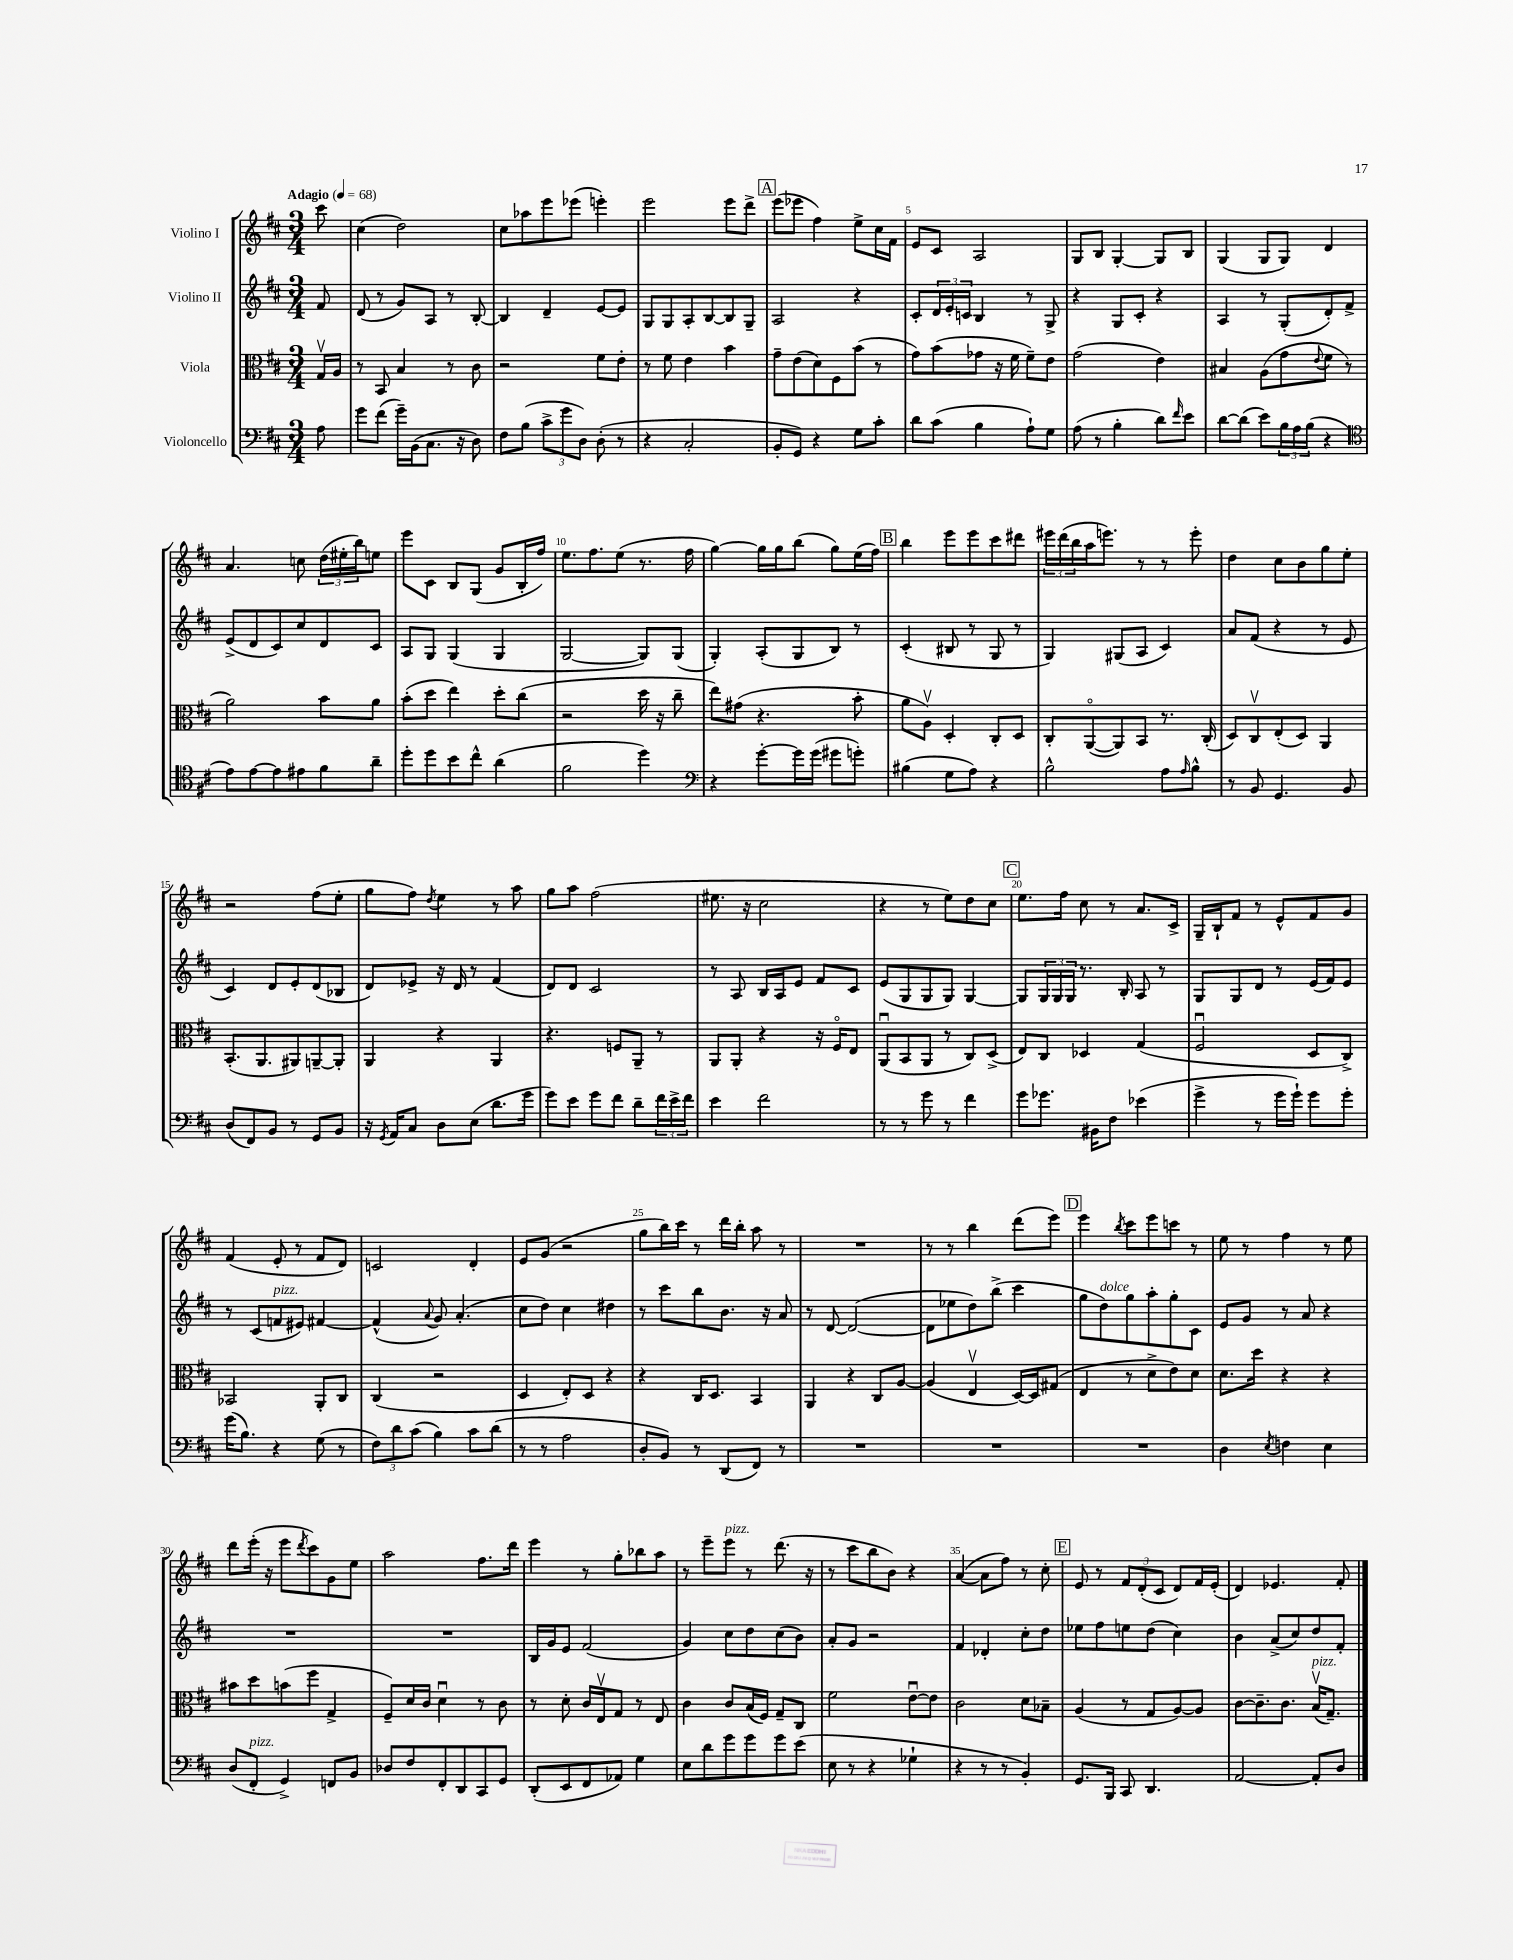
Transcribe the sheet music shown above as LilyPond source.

<<
\new StaffGroup <<
\new Staff = "s0" \with { instrumentName = "Violino I" } {
    \clef treble \key d \major \numericTimeSignature \time 3/4 \partial 8 \tempo "Adagio" 4 = 68
    cis'''8 |
    cis''4( d''2) |
    cis''8 aes''8 e'''8 ees'''8( e'''4-.) |
    e'''2 e'''8 d'''8-> |
    \mark \markup { \box "A" } e'''8( ees'''8 fis''4) e''8-> cis''16 fis'16 |
    e'8 cis'8 a2 |
    g8 b8 g4~-. g8 b8 |
    g4( g8 g8) d'4 |
    a'4. c''8 \tuplet 3/2 { d''16( eis''16-. b''16) } e''8 |
    e'''8 cis'8 b8 g8( g'8 b16-. fis''16) |
    e''8. fis''8. e''8( r8. fis''16 |
    g''4~) g''16 g''16 b''8( g''8) e''16( fis''16) |
    \mark \markup { \box "B" } b''4 e'''8 e'''8 cis'''8 dis'''8 |
    \tuplet 3/2 { eis'''16 d'''16( b''16 } a''16 e'''8.) r8 r8 e'''8-. |
    d''4 cis''8 b'8 g''8 e''8-. |
    r2 fis''8( e''8-. |
    g''8 fis''8) \acciaccatura { d''8 } e''4 r8 a''8 |
    g''8 a''8 fis''2( |
    eis''8. r16 cis''2 |
    r4 r8 e''8) d''8 cis''8 |
    \mark \markup { \box "C" } e''8. fis''16 cis''8 r8 a'8. cis'16-> |
    g16-- b16-! fis'8 r8 e'8-^ fis'8 g'8 |
    fis'4( e'8-. r8 fis'8 d'8) |
    c'2 d'4-. |
    e'8 g'8( r2 |
    g''8 b''16) cis'''16 r8 d'''16 b''16-. a''8 r8 |
    R2. |
    r8 r8 b''4 d'''8( e'''8) |
    \mark \markup { \box "D" } e'''4 \acciaccatura { b''8 } cis'''8 e'''8 c'''8 r8 |
    e''8 r8 fis''4 r8 e''8 |
    d'''8 e'''16-.( r16 e'''8 \acciaccatura { d'''8 } cis'''8) g'8 e''8 |
    a''2 fis''8. d'''16 |
    e'''4 r8 g''8-. bes''8 a''8 |
    r8 e'''8-- e'''8^\markup { \italic "pizz." } r8 d'''8.( r16 |
    r8 cis'''8 b''8 b'8) r4 |
    a'4~( a'8 fis''8) r8 cis''8-. |
    \mark \markup { \box "E" } e'8 r8 \tuplet 3/2 { fis'8 d'8-.( cis'8 } d'8) fis'16 e'16-.( |
    d'4) ees'4. fis'8-. \bar "|." |
}
\new Staff = "s1" \with { instrumentName = "Violino II" } {
    \clef treble \key d \major \numericTimeSignature \time 3/4 \partial 8
    fis'8 |
    d'8( r8 g'8) a8 r8 b8~-. |
    b4 d'4-- e'8~ e'8 |
    g8 g8 a8-. b8~ b8 g8-- |
    \mark \markup { \box "A" } a2 r4 |
    cis'8-. \tuplet 3/2 { d'16 e'16-. c'16 } b4 r8 g8-> |
    r4 g8 cis'8-. r4 |
    a4 r8 g8-.( d'8-.) fis'8-> |
    e'8->( d'8 cis'8) cis''8 d'8 cis'8 |
    a8 g8 g4( g4 |
    g2~ g8) g8( |
    g4-.) a8-.( g8 b8) r8 |
    \mark \markup { \box "B" } cis'4-.( bis8 r8 g8 r8 |
    g4) gis8( a8 cis'4) |
    a'8 fis'8( r4 r8 e'8 |
    cis'4) d'8 e'8-. d'8( bes8 |
    d'8) ees'8-> r16 d'16 r8 fis'4( |
    d'8) d'8 cis'2 |
    r8 a8 b16 a16 e'8 fis'8 cis'8 |
    e'8( g8 g8 g8) g4~ |
    \mark \markup { \box "C" } g8 \tuplet 3/2 { g16 g16 g16 } r8. b16-. a8 r8 |
    g8 g8 d'8 r8 e'16( fis'16) e'8 |
    r8 cis'8( f'8^\markup { \italic "pizz." } eis'8) fis'4~ |
    fis'4-^( \appoggiatura { a'8 } g'8) a'4.-.( |
    cis''8 d''8) cis''4 dis''4 |
    r8 cis'''8 b''8 b'8. r16 a'8 |
    r8 d'8~ d'2~( |
    d'8 ees''8 d''8) b''8->( cis'''4 |
    \mark \markup { \box "D" } g''8 d''8^\markup { \italic "dolce" }) g''8 a''8-. g''8-. cis'8 |
    e'8 g'8 r8 a'8 r4 |
    R2. |
    R2. |
    b16 g'16 e'8 fis'2( |
    g'4) cis''8 d''8 cis''8( b'8) |
    a'8-. g'8 r2 |
    fis'4 des'4-. cis''8-. d''8 |
    \mark \markup { \box "E" } ees''8 fis''8 e''8 d''8( cis''4) |
    b'4 a'8->( cis''8) d''8 fis'8-. \bar "|." |
}
\new Staff = "s2" \with { instrumentName = "Viola" } {
    \clef alto \key d \major \numericTimeSignature \time 3/4 \partial 8
    g16\upbow a16 |
    r8 b,8 b4 r8 cis'8 |
    r2 fis'8 e'8-. |
    r8 fis'8 e'4 b'4 |
    \mark \markup { \box "A" } g'8-- e'8( d'8) fis8 b'8( r8 |
    g'8) b'8( ges'8 r16 fis'16 fis'8--) e'8 |
    g'2( e'4) |
    bis4 a8( g'8 \appoggiatura { e'8 } fis'8 r8 |
    a'2) b'8 a'8 |
    b'8-.( d''8 e''4) d''8-. cis''8( |
    r2 d''16 r16 cis''8-- |
    e''8) gis'8( r4. b'8-. |
    \mark \markup { \box "B" } a'8 a8\upbow) d4-. cis8-. d8 |
    cis8-. a,8~\flageolet( a,8) b,8 r8. cis16-.( |
    d8) cis8\upbow e8-.( d8) a,4 |
    b,8.-.( a,8. ais,8) a,8~-- a,8-. |
    a,4 r4 a,4 |
    r4. f8 a,8-- r8 |
    a,8 a,8-. r4 r16 fis16\flageolet e8 |
    a,8\downbow( b,8 a,8 r8 cis8) d8->( |
    \mark \markup { \box "C" } e8) cis8 des4 g4( |
    fis2\downbow d8 cis8->) |
    bes,2 a,8-. cis8 |
    cis4( r2 |
    d4 e8-.) d8 r4 |
    r4 cis16 d8. b,4 |
    a,4 r4 cis8 a8~ |
    a4( e4\upbow d16~) d16 gis8( |
    \mark \markup { \box "D" } e4 r8 d'8-> e'8) d'8 |
    d'8. d''16 r4 r4 |
    bis'8 d''8 b'8( fis''8 g4-> |
    fis8--) d'16 cis'16 d'4\downbow r8 cis'8 |
    r8 d'8-. cis'16 e16\upbow g8 r8 e8 |
    cis'4 cis'8 b16( fis16) g8-- cis8 |
    fis'2 e'8~\downbow e'8 |
    cis'2 d'8 bes8-- |
    \mark \markup { \box "E" } a4( r8 g8 a8~) a8 |
    cis'8~ cis'8.-- cis'8. b16\upbow^\markup { \italic "pizz." }( g8.--) \bar "|." |
}
\new Staff = "s3" \with { instrumentName = "Violoncello" } {
    \clef bass \key d \major \numericTimeSignature \time 3/4 \partial 8
    a8 |
    g'8 fis'8( g'16--) b,16( cis8. r16 d8) |
    fis8 b8( \tuplet 3/2 { cis'8-> g'8 d8) } d8-.( r8 |
    r4 cis2-. |
    \mark \markup { \box "A" } b,8-. g,8) r4 g8 cis'8-. |
    d'8 cis'8( b4 a8-!) g8 |
    a8( r8 b4-. d'8) \grace { fis'16 } e'8 |
    d'8~ d'8( e'8) \tuplet 3/2 { b16 a16 b16( } r4 |
    \clef tenor e'8) e'8~ e'8 eis'8 fis'8 a'8-- |
    d''8-. d''8 b'8 cis''8-^ a'4( |
    fis'2 d''4) |
    \clef bass r4 g'8~-. g'16 g'16( gis'8 g'8-.) |
    \mark \markup { \box "B" } bis4( g8 a8) r4 |
    b2-^ a8 \grace { a16 } b8-^ |
    r8 b,8 g,4. b,8 |
    d8( fis,8) b,8 r8 g,8 b,8 |
    r16 \acciaccatura { g,8 } a,16 cis8 d8 e8( d'8. g'16 |
    g'8) e'8 g'8 fis'8 d'8-- \tuplet 3/2 { fis'16 e'16-> fis'16 } |
    e'4 fis'2 |
    r8 r8 g'8 r8 fis'4 |
    \mark \markup { \box "C" } g'8 ges'8. bis,16 fis8 ees'4( |
    g'4-> r8 g'16 g'16-!) g'8 g'8-. |
    g'16( b8.) r4 g8( r8 |
    \tuplet 3/2 { fis8) d'8 cis'8( } b4) cis'8 d'8( |
    r8 r8 a2 |
    d8-. b,8) r8 d,8( fis,8) r8 |
    R2. |
    R2. |
    \mark \markup { \box "D" } R2. |
    d4 \acciaccatura { e8 } f4 e4 |
    d8( fis,8-.^\markup { \italic "pizz." } g,4->) f,8 b,8 |
    des8 fis8 fis,8-. d,8 cis,8 g,8 |
    d,8-.( e,8 fis,8 aes,8) g4 |
    e8 d'8 g'8 g'8 g'8 e'8( |
    e8 r8 r4 ges4-! |
    r4 r8 r8 b,4-.) |
    \mark \markup { \box "E" } g,8. b,,16 cis,8 d,4. |
    a,2~ a,8-. d8 \bar "|." |
}
>>
>>
\layout { \context { \Score \override BarNumber.break-visibility = ##(#f #t #t) barNumberVisibility = #(every-nth-bar-number-visible 5) } }
